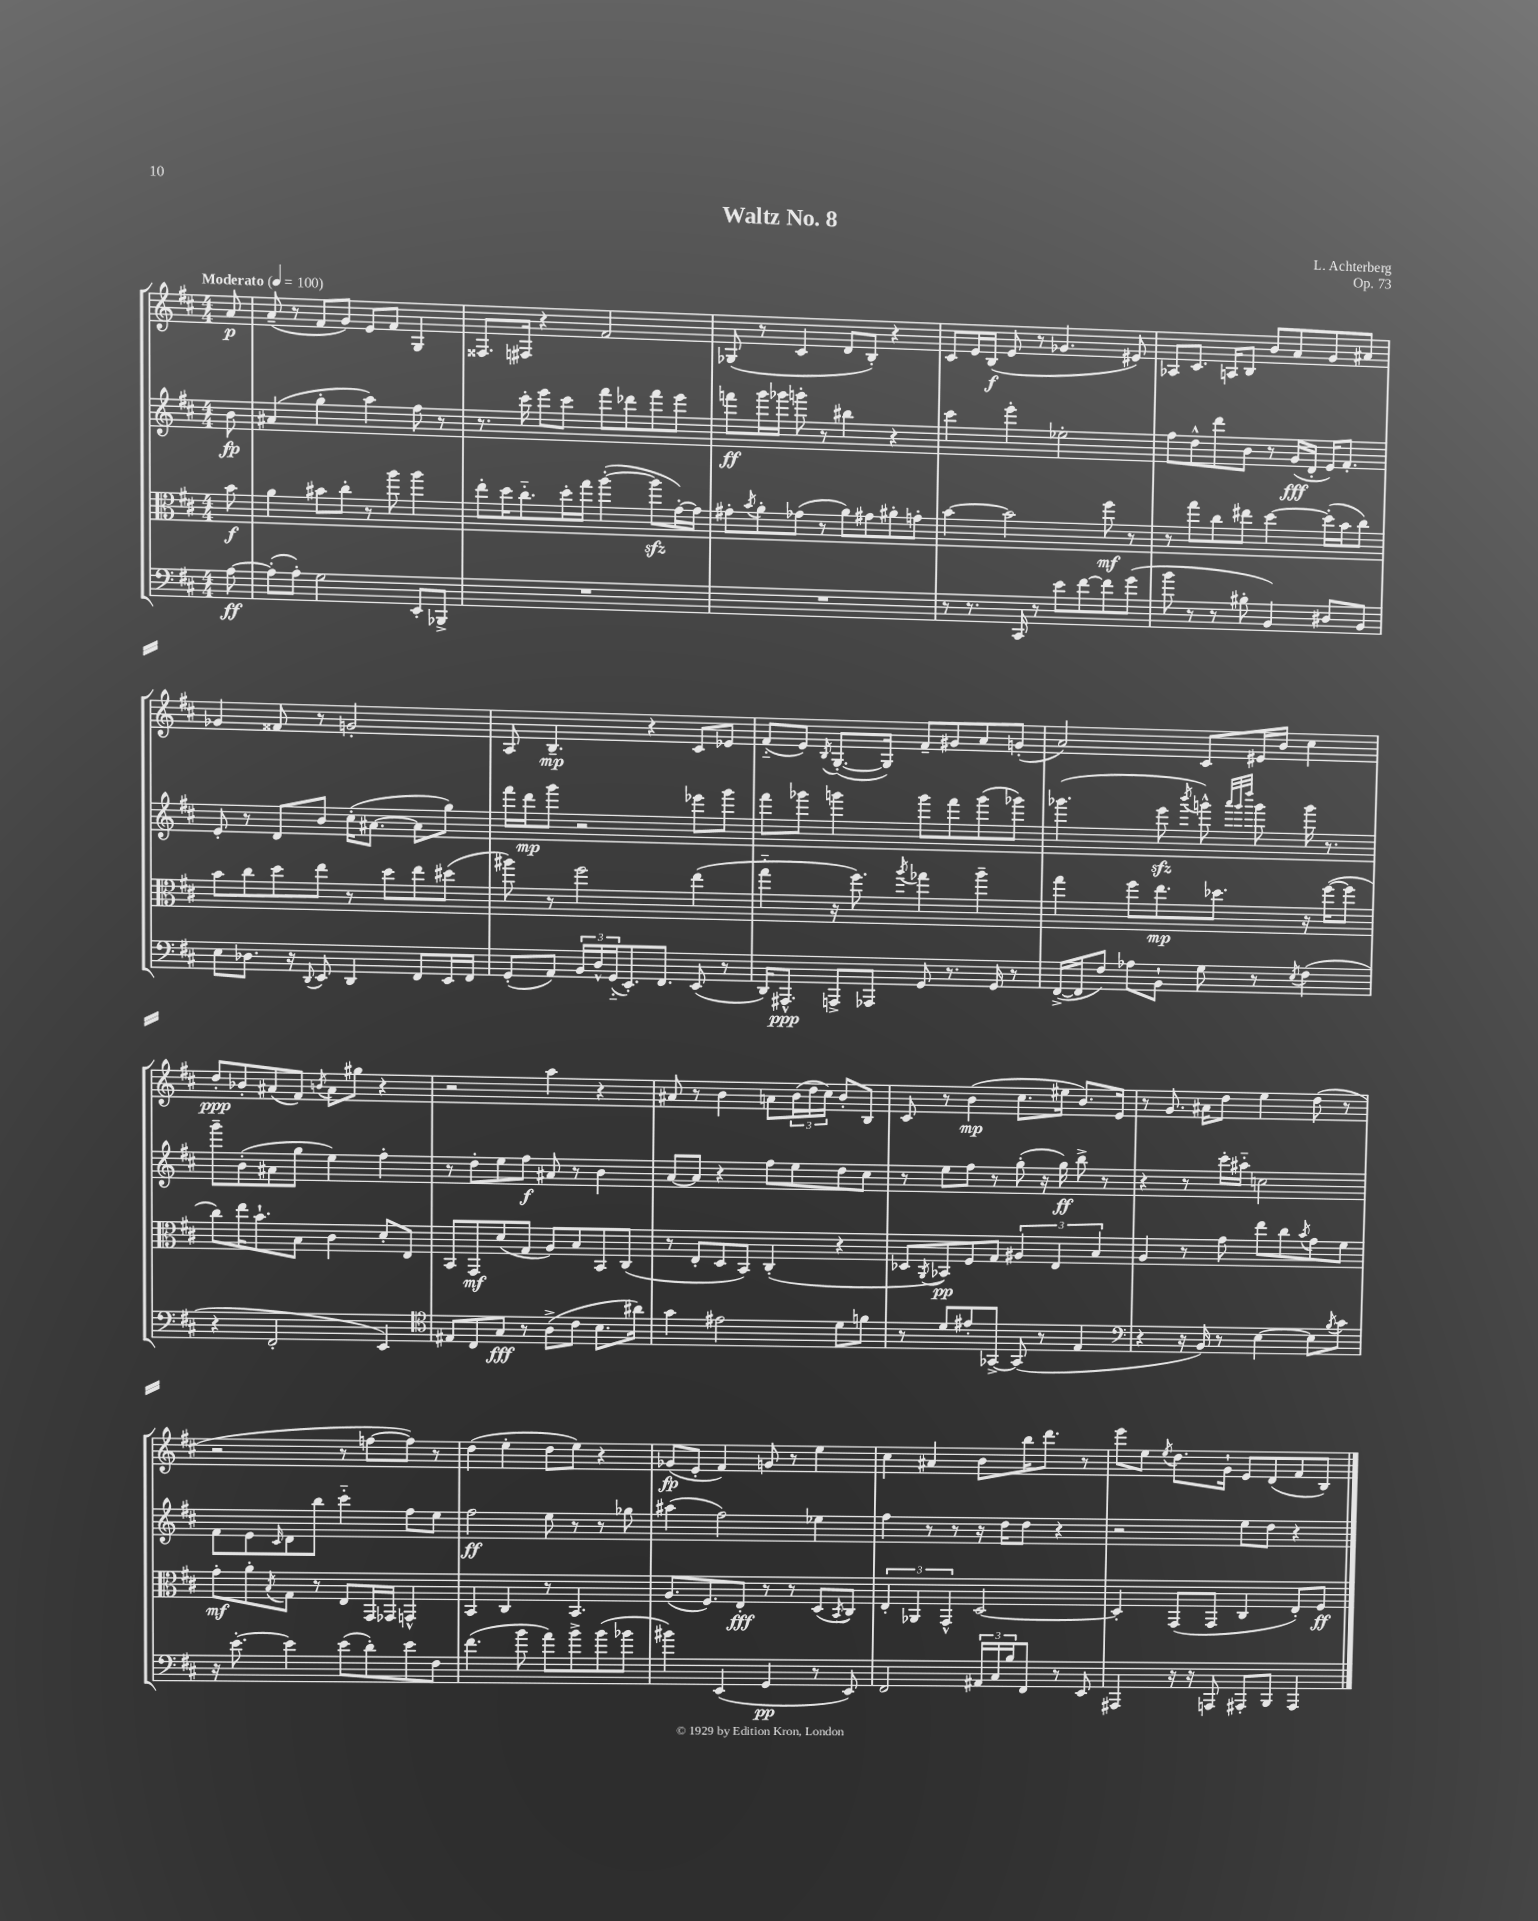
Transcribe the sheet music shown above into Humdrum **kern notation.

**kern	**dynam	**kern	**dynam	**kern	**dynam	**kern	**dynam
*part4	*part4	*part3	*part3	*part2	*part2	*part1	*part1
*staff4	*staff4	*staff3	*staff3	*staff2	*staff2	*staff1	*staff1
*clefF4	*	*clefC3	*	*clefG2	*	*clefG2	*
*k[f#c#]	*	*k[f#c#]	*	*k[f#c#]	*	*k[f#c#]	*
*M4/4	*	*M4/4	*	*M4/4	*	*M4/4	*
*MM100	*	*MM100	*	*MM100	*	*MM100	*
=	=	=	=	=	=	=	=
!	!	!	!	!	!	!LO:TX:a:B:t=Moderato	!
[8A\	ff	8b\	f	8b\	fp	8a/	p
=1	=1	=1	=1	=1	=1	=1	=1
(8A'\L]	.	4a\	.	(4a#X/	.	(8a~/	.
8A'\J)	.	.	.	.	.	8r	.
2G\	.	8b#X\L	.	4gg'\	.	8f#/L	.
.	.	8cc#'\J	.	.	.	8g/J)	.
.	.	8r	.	4aa\)	.	8e/L	.
.	.	8aa\	.	.	.	8f#/J	.
8EE'/L	.	4aa\	.	8ff#\	.	4G/	.
8BBB-X^/J	.	.	.	8r	.	.	.
=2	=2	=2	=2	=2	=2	=2	=2
1r	.	8ee'\L	.	8.r	.	8.F##X/L	.
.	.	16dd\K	.	.	.	.	.
.	.	8.cc#\	.	16ccc#'\	.	16F#X/Jk	.
.	.	.	.	8eee\L	.	4r	.
.	.	16dd'\L	.	8ccc#\J	.	.	.
.	.	16gg\JJ	.	.	.	.	.
.	.	([4aa'\	.	8fff#\L	.	2f#/	.
.	.	.	.	8ddd-X\	.	.	.
.	.	8aazz\L]	.	8fff#\	.	.	.
.	.	[16g'\L)	.	8eee\J	.	.	.
.	.	16g\JJ]	.	.	.	.	.
=3	=3	=3	=3	=3	=3	=3	=3
1r	.	8g#X'\L	.	8fffn\L	ff	(8G-X/	.
.	.	8qb/	.	.	.	.	.
.	.	8a'\	.	16ggg\L	.	8r	.
.	.	.	.	16ggg-X\JJ	.	.	.
.	.	(8g-X\J	.	8gggn'\	.	4c#/	.
.	.	8r	.	8r	.	.	.
.	.	8a\L)	.	4bb#X\	.	8d/L	.
.	.	8g#X\	.	.	.	8B'/J)	.
.	.	8a#X'\	.	4r	.	4r	.
.	.	8gn'\J	.	.	.	.	.
=4	=4	=4	=4	=4	=4	=4	=4
8r	.	[4b\	.	4ccc#\	.	8c#/L	.
8.r	.	.	.	.	.	16e/L	.
.	.	.	.	.	.	(16B/JJ	f
.	.	2b\]	.	4eee'\	.	8e/	.
16CC#/	.	.	.	.	.	.	.
8r	.	.	.	.	.	8r	.
8e\L	.	.	.	2ee-X'\	.	4.g-X/	.
[8f#\	.	.	.	.	.	.	.
8f#\]	.	8ff#\	mf	.	.	.	.
(8g\J	.	8r	.	.	.	8e#X/)	.
=5	=5	=5	=5	=5	=5	=5	=5
8b\	.	8r	.	8ff#\L	.	8A-X/L	.
8r	.	8gg\L	.	8dd^^\	.	8.c#/J	.
8r	.	8cc#\	.	8ddd\	.	.	.
.	.	.	.	.	.	16An/KL	.
8B#X'\	.	8ee#X\J	.	8b\J	.	8B/J	.
4BB/)	.	[4dd\	.	8r	.	8b/L	.
.	.	.	.	(16g/LL	fff	8a/	.
.	.	.	.	16d'/JJ	.	.	.
8D#X/L	.	(16dd'\LL]	.	16e/KL)	.	8g/	.
.	.	16b\J	.	8.f#'/J	.	.	.
8BB/J	.	8cc#\J)	.	.	.	8a#X/J	.
!!LO:LB:g=z
=6	=6	=6	=6	=6	=6	=6	=6
8E\L	.	8b\L	.	8e'/	.	4g-X/	.
8.D-X\J	.	8cc#\	.	8r	.	.	.
.	.	8dd\	.	8d/L	.	8f##X/	.
16r	.	.	.	.	.	.	.
8qqDD/	.	.	.	.	.	.	.
8EE/	.	8ee\J	.	8b/J	.	8r	.
4DD/	.	8r	.	(16cc#'\KL	.	2gn'/	.
.	.	.	.	[8.a#X\J	.	.	.
.	.	8dd\L	.	.	.	.	.
8FF#/L	.	8ee\	.	8a#\L]	.	.	.
16EE/L	.	(8dd#X\J	.	8gg\J)	.	.	.
16FF#/JJ	.	.	.	.	.	.	.
=7	=7	=7	=7	=7	=7	=7	=7
(8GG'/L	.	8aa#X\)	.	16fff#\LL	.	8A/	.
.	.	.	.	16ddd\J	mp	.	.
8AA/J)	.	8r	.	8ggg\J	.	4.B~/	mp
24BB/LL	.	2ff#\	.	2r	.	.	.
24D^^/	.	.	.	.	.	.	.
(24GG/J	.	.	.	.	.	.	.
8.EE'/)	.	.	.	.	.	.	.
.	.	.	.	.	.	4r	.
8.FF#/J	.	.	.	.	.	.	.
(8EE/	.	(4ee\	.	8eee-X\L	.	8c#/L	.
8r	.	.	.	8ggg\J	.	8e-X/J	.
=8	=8	=8	=8	=8	=8	=8	=8
16DD/KL)	.	4gg\	.	8fff#\L	.	(8f#/L	.
8.AAA#X^^/J	ppp	.	.	.	.	.	.
.	.	.	.	8ggg-X\J	.	8e/J)	.
.	.	.	.	.	.	8qB/	.
8AAAn^/L	.	16r	.	4gggn\	.	([8.G'/L	.
.	.	8.ff#\)	.	.	.	.	.
8AAA-X/J	.	.	.	.	.	.	.
.	.	.	.	.	.	16G/Jk])	.
.	.	8qaa/	.	.	.	.	.
8GG/	.	4gg-X\	.	8ggg\L	.	8f#~/L	.
8.r	.	.	.	8fff#\	.	8g#X/	.
.	.	4aa~\	.	(8ggg\	.	8a/	.
16GG/	.	.	.	.	.	.	.
8r	.	.	.	8ggg-X\J)	.	(8gn'/J	.
=9	=9	=9	=9	=9	=9	=9	=9
([16FF#^/LL	.	4gg\	.	(4.ggg-X\	.	2a/)	.
16FF#/J]	.	.	.	.	.	.	.
8F#/J)	.	.	.	.	.	.	.
8A-X\L	.	8ff#\L	.	.	.	.	.
8BB`\J	.	8.ee\	mp	8eeezz\	.	.	.
.	.	.	.	8qbbb/	.	.	.
8G\	.	.	.	8gggn^^\)	.	8c#/L	.
.	.	8.dd-X\J	.	.	.	.	.
.	.	.	.	32qqaaa/LLL	.	.	.
.	.	.	.	32qqggg/	.	.	.
.	.	.	.	32qqdddd/JJJ	.	.	.
8r	.	.	.	8ggg\	.	16e#X/L	.
.	.	.	.	.	.	16b/JJ	.
8qE/	.	.	.	.	.	.	.
(4F#\	.	16r	.	16ggg\	.	4cc#\	.
.	.	([16ff#\KL	.	8.r	.	.	.
.	.	8ff#\J]	.	.	.	.	.
!!LO:LB:g=z
=10	=10	=10	=10	=10	=10	=10	=10
4r	.	8cc#\L)	.	8ggg~\L	.	8dd'/L	ppp
.	.	16ee\K	.	(8b'\	.	8b-X'/	.
.	.	8.b`\	.	.	.	.	.
2FF#'/	.	.	.	8a#X\	.	(8a#X/	.
.	.	8B\J	.	8gg\J	.	8f#/J)	.
.	.	.	.	.	.	8qbn/	.
.	.	4c#\	.	4ee\)	.	8a#\L	.
.	.	.	.	.	.	8gg#X\J	.
4EE/)	.	8d'/L	.	4ff#'\	.	4r	.
.	.	8E/J	.	.	.	.	.
=11	=11	=11	=11	=11	=11	=11	=11
*clefC4	*	*	*	*	*	*	*
8E#X/L	.	8BB/L	.	8r	.	2r	.
8C#/	.	8GG/	mf	8dd'\L	.	.	.
8G/J	fff	(8d/	.	8ee\	.	.	.
8r	.	8G/J	.	8ff#\J	f	.	.
(8A^\L	.	8A/L)	.	8a#X/	.	4aa\	.
8c#\J	.	8B/	.	8r	.	.	.
8.B\L	.	8BB/	.	4b\	.	4r	.
.	.	(8C#/J	.	.	.	.	.
16a#X\Jk)	.	.	.	.	.	.	.
=12	=12	=12	=12	=12	=12	=12	=12
4g\	.	8r	.	[8a/L	.	8a#X/	.
.	.	8E'/L	.	8a/J]	.	8r	.
2e#X\	.	8D/	.	4r	.	4b\	.
.	.	8BB/J)	.	.	.	.	.
.	.	(4C#'/	.	8ff#\L	.	8an\L	.
.	.	.	.	8ee\	.	(24b\L	.
.	.	.	.	.	.	24dd\	.
.	.	.	.	.	.	24cc#\JJ)	.
8d\L	.	4r	.	8dd\	.	8b'/L	.
8fn\J	.	.	.	8cc#\J	.	8B/J	.
=13	=13	=13	=13	=13	=13	=13	=13
8r	.	8D-X/L	.	8r	.	8c#/	.
.	.	8qAA/	.	.	.	.	.
8d/L	.	8BB-X/)	pp	8ee\L	.	8r	.
8e#X'/	.	8F#/	.	8ff#\J	.	(4b\	mp
[8GG-X^/J	.	8G/J	.	8r	.	.	.
(8GG-/]	.	6A#X/	.	(8gg'\	.	8.cc#\L	.
8r	.	.	.	16r	.	.	.
.	.	6E/	.	.	.	.	.
.	.	.	.	16gg\)	ff	16ee#X\Jk	.
4E/	.	.	.	8bb^\	.	8.b/L)	.
.	.	6B/	.	.	.	.	.
.	.	.	.	8r	.	.	.
.	.	.	.	.	.	16e/Jk	.
=14	=14	=14	=14	=14	=14	=14	=14
*clefF4	*	*	*	*	*	*	*
4r	.	4A/	.	4r	.	8r	.
.	.	.	.	.	.	8.g/	.
16r	.	8r	.	8r	.	.	.
16BB/)	.	.	.	.	.	16a#X\KL	.
8r	.	8g\	.	16ccc#'\LL	.	8dd\J	.
.	.	.	.	16aa#X\JJ	.	.	.
[4E\	.	8ee\L	.	2ccn\	.	4ee\	.
.	.	8cc#\	.	.	.	.	.
.	.	8qb/	.	.	.	.	.
8E\L]	.	8g\	.	.	.	(8dd\	.
8qB/	.	.	.	.	.	.	.
8c#\J	.	8f#\J	.	.	.	8r	.
!!LO:LB:g=z
=15	=15	=15	=15	=15	=15	=15	=15
16r	.	8g'\L	mf	8f#\L	.	2r	.
[8.e'\	.	.	.	.	.	.	.
.	.	8a'\	.	8e\	.	.	.
.	.	8qB/	.	16qqc#/	.	.	.
4e\]	.	8G\J	.	8d\	.	.	.
.	.	8r	.	8bb\J	.	.	.
(8e\L	.	8E/L	.	4ccc#\	.	8r	.
8d'\)	.	16GG/L	.	.	.	[8ffn\L	.
.	.	16GG-X/JJ	.	.	.	.	.
8e\	.	4GGn^^/	.	8ff#\L	.	8ff\J])	.
8F#\J	.	.	.	8ee\J	.	8r	.
=16	=16	=16	=16	=16	=16	=16	=16
(4.f#\	.	4BB/	.	2ff#\	ff	(4dd\	.
.	.	4C#/	.	.	.	4ee'\	.
8b\	.	.	.	.	.	.	.
8a\L)	.	8r	.	8ee\	.	8dd\L	.
8b^\	.	4.BB/	.	8r	.	8ee\J)	.
(8b\	.	.	.	8r	.	4r	.
8b-X\J	.	.	.	8gg-X\	.	.	.
=17	=17	=17	=17	=17	=17	=17	=17
4b#X\)	.	(8.A/L	.	(4aa#X\	.	(8g-X/L	fp
.	.	.	.	.	.	8e'/J	.
.	.	8.F#/)	.	.	.	.	.
(4EE/	.	.	.	2ff#\)	.	4f#/)	.
.	.	8E'/J	fff	.	.	.	.
4GG/	pp	8r	.	.	.	8gn/	.
.	.	8r	.	.	.	8r	.
8r	.	(8D/L	.	4ee-X\	.	4ee\	.
.	.	8qBB/	.	.	.	.	.
8EE/)	.	8C#/J)	.	.	.	.	.
=18	=18	=18	=18	=18	=18	=18	=18
2FF#/	.	6E'/	.	4ff#\	.	4cc#\	.
.	.	6AA-X/	.	.	.	.	.
.	.	.	.	8r	.	4a#X/	.
.	.	6GG^^/	.	.	.	.	.
.	.	.	.	8r	.	.	.
24AA#X/LL	.	[2D/	.	16r	.	8b\L	.
24C#/	.	.	.	.	.	.	.
.	.	.	.	16dd\KL	.	.	.
24B/J	.	.	.	.	.	.	.
8FF#/J	.	.	.	8dd\J	.	16bb\K	.
.	.	.	.	.	.	8.ddd\J	.
8r	.	.	.	4r	.	.	.
8EE/	.	.	.	.	.	8r	.
=19	=19	=19	=19	=19	=19	=19	=19
4AAA#X/	.	4D'/]	.	2r	.	8eee\L	.
.	.	.	.	.	.	8ee\J	.
.	.	.	.	.	.	8qee/	.
16r	.	(8GG/L	.	.	.	8.dd\L	.
16r	.	.	.	.	.	.	.
8AAAn/	.	8GG/J	.	.	.	.	.
.	.	.	.	.	.	16g`\Jk	.
8AAA#X'/L	.	4C#/	.	8ee\L	.	8e/L	.
8BBB/J	.	.	.	8dd\J	.	(8d/	.
4AAA#/	.	8E'/L)	.	4r	.	8f#/	.
.	.	8F#/J	ff	.	.	8B/J)	.
==	==	==	==	==	==	==	==
*-	*-	*-	*-	*-	*-	*-	*-
